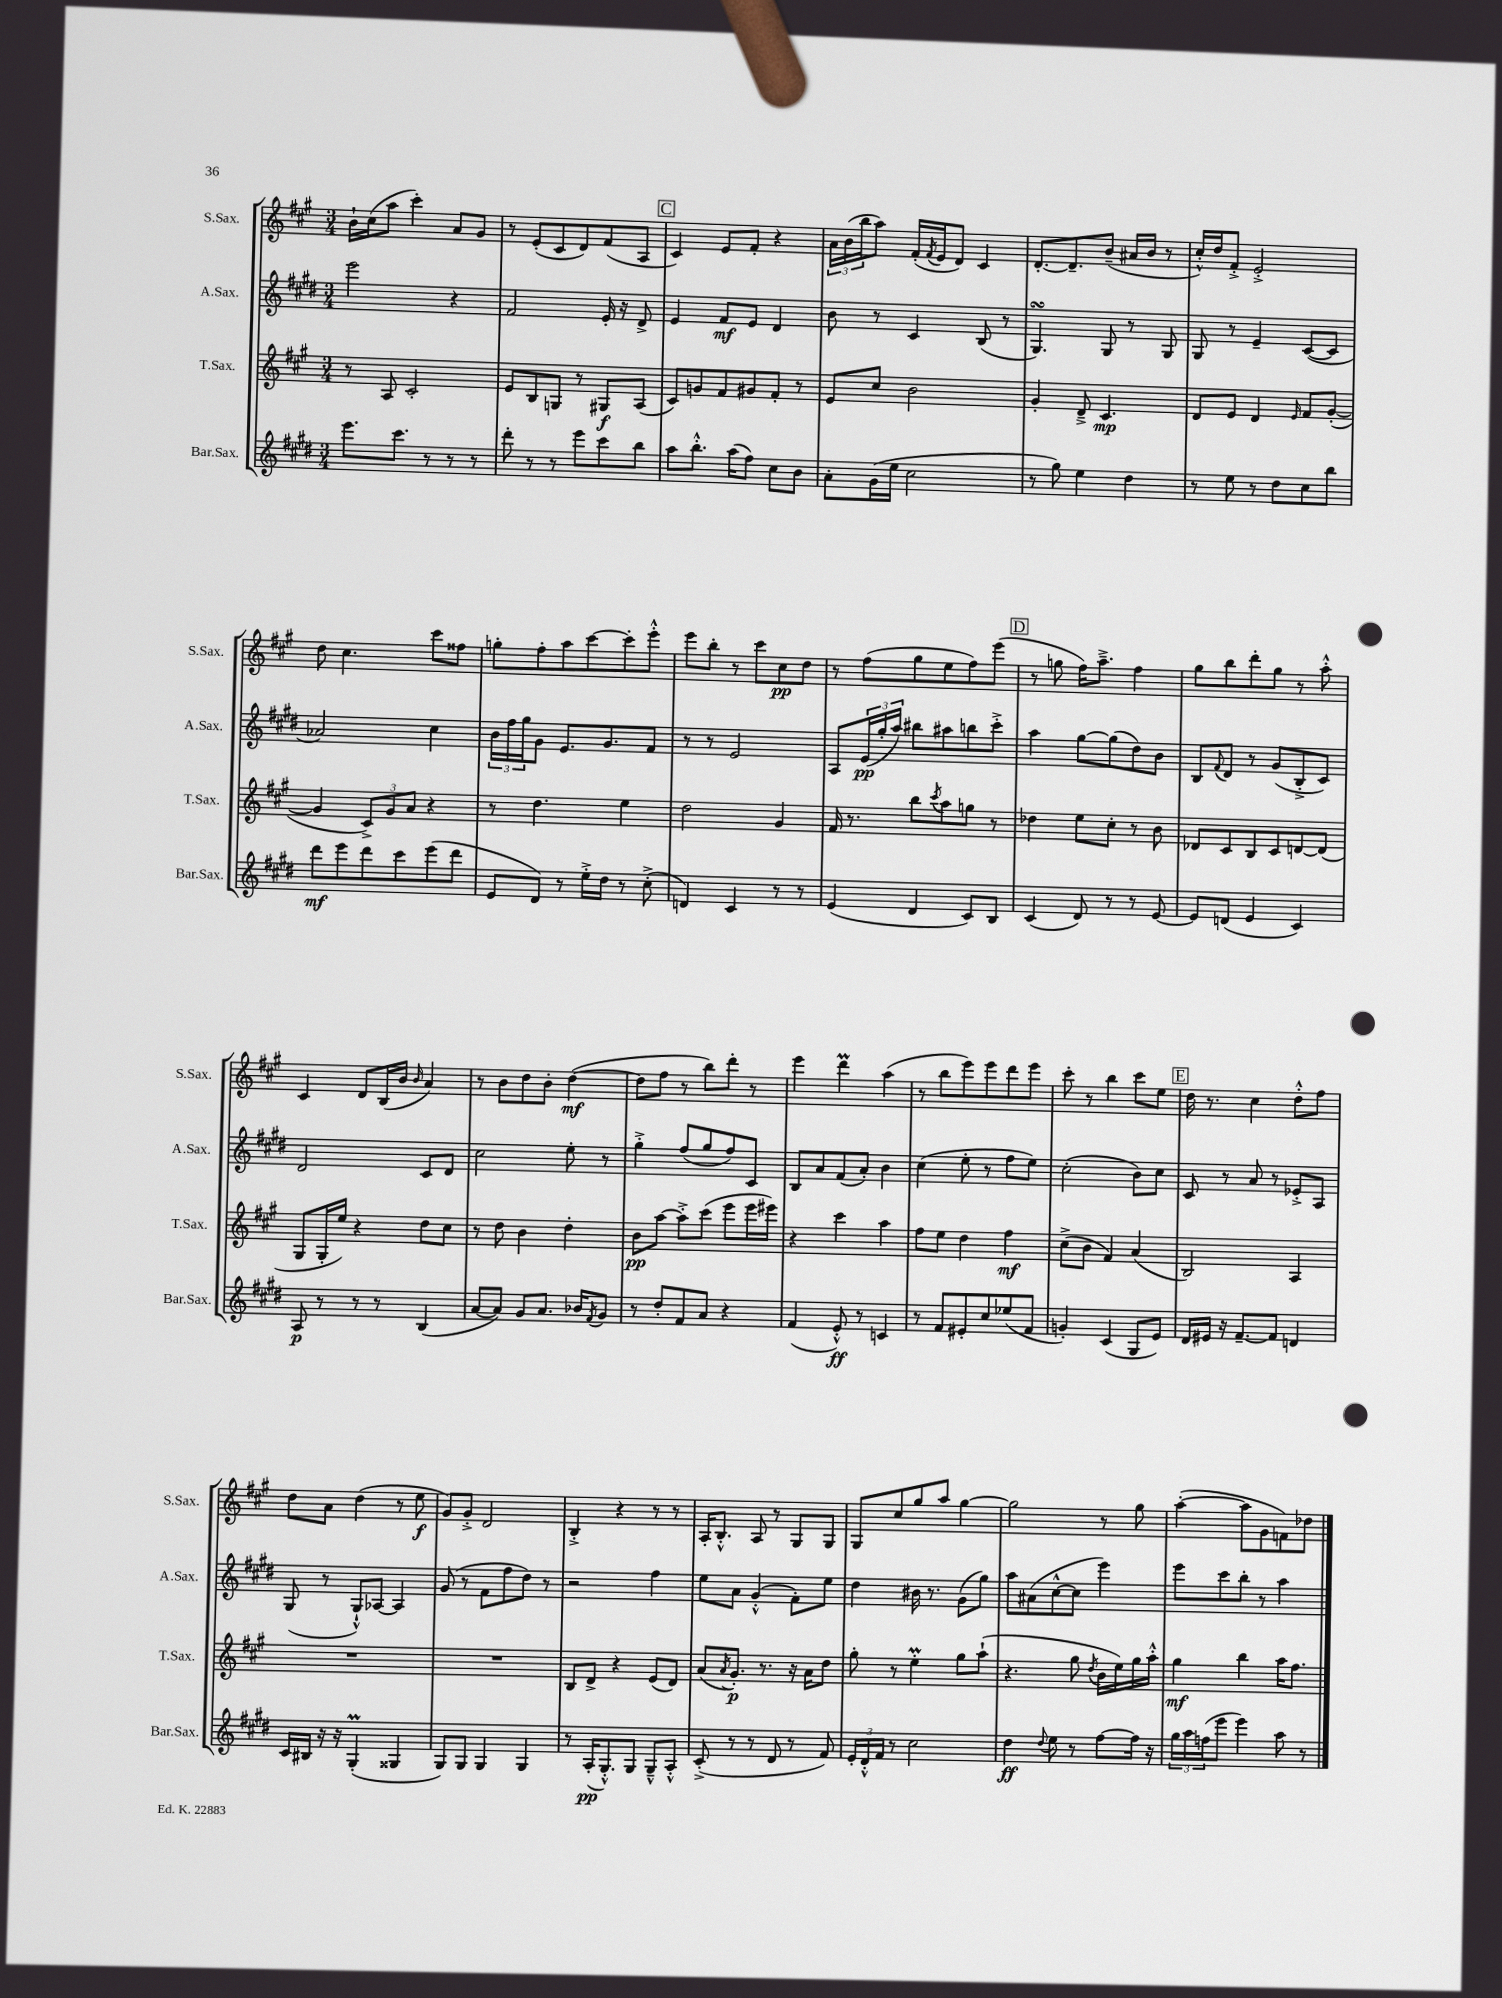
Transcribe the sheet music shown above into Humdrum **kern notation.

**kern	**kern	**kern	**kern
*staff4	*staff3	*staff2	*staff1
*clefG2	*clefG2	*clefG2	*clefG2
*k[f#c#g#d#]	*k[f#c#g#]	*k[f#c#g#d#]	*k[f#c#g#]
*M3/4	*M3/4	*M3/4	*M3/4
8.eee	8r	2eee	16b`
.	.	.	(16cc#
.	8A	.	8aa
8.ccc#	.	.	.
.	2c#'	.	4ccc#')
8r	.	.	.
8r	.	4r	8a
8r	.	.	8g#
=	=	=	=
8ddd#'	8e	2f#	8r
8r	8B	.	(8e'
8r	8G	.	8c#
8eee	8r	.	8d)
8ccc#	8G#	16e'	(8f#
.	.	16r	.
8bb	(8A	8d#^	8A
=	=	=	=
8aa	8c#)	4e	4c#)
8.bb'^^	8g	.	.
.	8f#	8f#	8e
(16aa	.	.	.
8ff#)	8g#	8e	8f#'
8cc#	8f#'	4d#	4r
8b	8r	.	.
=	=	=	=
8a'	8e	8b	24a
.	.	.	(24b
.	.	.	24bb
(16g#	8cc#	8r	8aa)
16ee	.	.	.
2cc#	2b	4c#	(16f#'
.	.	.	8qf#
.	.	.	16e
.	.	.	8d)
.	.	(8B	4c#
.	.	8r	.
=	=	=	=
8r	4g#'	4.G#)	[8.d'
8gg#)	.	.	.
.	.	.	8.d~]
4ee	8d~^	.	.
.	4.c#	8G#	(8b~
4dd#	.	8r	16a#
.	.	.	16b
.	.	8G#	8r
=	=	=	=
8r	8d	8G#	16cc#'^^)
.	.	.	16dd
8ee	8e	8r	8f#'^
8r	4d	4e~	2e'^
8dd#	.	.	.
.	16qqe	.	.
8cc#	8f#	([8c#	.
8bb	([8g#'	8c#]	.
=	=	=	=
8ddd#	4g#]	2a-)	8dd
8eee	.	.	4.cc#
8ddd#	12c#^)	.	.
.	12g#	.	.
8ccc#	.	.	.
.	12a	.	.
(8eee	4r	4cc#	8ccc#
8ddd#	.	.	8ff##
=	=	=	=
8e	8r	24b	8gg'
.	.	24ff#	.
.	.	24gg#	.
8d#)	4.dd	8g#	8ff#'
8r	.	8.e	8aa
16ee'^	.	.	[8ccc#
16dd#	.	8.g#	.
8r	4ee	.	8ccc#']
(8cc#'^	.	8f#	8eee'^^
=	=	=	=
4d)	2dd	8r	8eee
.	.	8r	8bb'
4c#	.	2e	8r
.	.	.	8ccc#
8r	4g#	.	8cc#
8r	.	.	8dd
=	=	=	=
(4e	16f#	8A	8r
.	8.r	.	.
.	.	(24e	(8ff#
.	.	24gg#'	.
.	.	24aa)	.
4d#	8bb	8bb#	8gg#
.	8qccc#	.	.
.	8aa	8aa#	8ee
8c#)	8gg	8bb	8ff#)
8B	8r	8ccc#'^	(8eee
=	=	=	=
(4c#	4dd-	4aa	8r
.	.	.	8gg
8d#)	8ee	[8gg#	16ff#)
.	.	.	8.aa~^
8r	8cc#'	(8gg#]	.
8r	8r	8dd#)	4ff#
[8e	8b	8b	.
=	=	=	=
8e]	8d-	8B	8gg#
.	.	8qqf#	.
(8d	8c#	8d#	8bb
4e	8B	8r	8ddd'
.	8c#	(8g#	8gg#
4c#)	[8d	8B'^	8r
.	(8d]	8c#)	8aa'^^
=	=	=	=
8A	8G#	2d#	4c#
8r	16G#'	.	.
.	16ee)	.	.
8r	4r	.	8d
8r	.	.	(16B
.	.	.	16b
.	.	.	16qqb
(4B	8dd	8c#	4a)
.	8cc#	8d#	.
=	=	=	=
[8a	8r	2cc#	8r
8a])	8dd	.	8b
8g#	4b	.	8dd
8.a	.	.	8b'
.	4dd'	8ee'	([4dd
16b-	.	.	.
8qf#	.	.	.
8g#	.	8r	.
=	=	=	=
8r	8b	4gg#'^	8dd]
8dd#'	[8aa	.	8ff#
8f#	8aa'^]	(8ff#	8r
8a	(8ccc#	8gg#	8bb)
4r	8eee	8ff#)	8ddd'
.	16eee	8c#	8r
.	16eee#)	.	.
=	=	=	=
(4f#	4r	8B	4eee
.	.	8a	.
8e'^^)	4ccc#	(8f#	4ddd
8r	.	8a')	.
4c	4aa	4b	(4aa
=	=	=	=
8r	8ff#	(4cc#	8r
8f#	8ee	.	8bb
8e#'	4dd	8ee'	8eee)
8cc#	.	8r	8eee
(8ee-	4ff#	8ff#	8ddd
8f#	.	8ee)	8eee
=	=	=	=
4g')	(8cc#^	(2cc#'	8ccc#'
.	8b	.	8r
(4c#	4f#)	.	4bb
8G#	(4a	8b)	8ccc#
8e)	.	8cc#	8ee
=	=	=	=
16d#	2B)	8c#	16dd
16e#	.	.	8.r
16r	.	8r	.
[8.f#~	.	.	.
.	.	8a	4cc#
8f#]	.	8r	.
4d	4A	8e-'^	8dd'^^
.	.	8A	8ff#
=	=	=	=
16c#	2.r	(8G#	8dd
16B#	.	.	.
16r	.	8r	8a
16r	.	.	.
(4G#'	.	8G#`^^)	(4dd
.	.	[8A-	.
4G##	.	4A-]	8r
.	.	.	8ee
=	=	=	=
8G#)	2.r	(8g#	8g#)
8G#	.	8r	8g#'^
4G#	.	8f#	2d
.	.	8ff#	.
4G#	.	8dd#)	.
.	.	8r	.
=	=	=	=
8r	8B	2r	4B'^
(16A'	8d^	.	.
8.G#'^^)	.	.	.
.	4r	.	4r
8G#	.	.	.
8G#~^^	(8e	4ff#	8r
8A'^^	8d)	.	8r
=	=	=	=
(8c#'^	(8a	8ee	16A'
.	.	.	8.B'^^
.	8qa	.	.
8r	8.g#')	8a	.
8r	.	(4g#'^^	8A
.	8.r	.	.
8d#	.	.	8r
8r	16r	8f#')	8G#
.	16a	.	.
8f#)	8dd	8ee	8G#
=	=	=	=
24e'	8gg#'	4dd#	8G#
24d#'^^	.	.	.
24f#	.	.	.
8r	8r	.	8cc#
2cc#	4ee'	16b#	8gg#
.	.	8.r	.
.	.	.	8aa
.	8gg#	(8g#	[4gg#
.	(8aa`	8gg#)	.
=	=	=	=
4dd#	4.r	8aa	2gg#]
.	.	(8a#	.
8qqdd#	.	.	.
8ee	.	[8cc#^^	.
8r	8gg#	8cc#]	.
.	8qdd	.	.
[8ff#	16b	4eee)	8r
.	16ee)	.	.
16ff#]	16gg#	.	8gg#
16r	16aa'^^	.	.
=	=	=	=
24gg#	4gg#	8eee	([4aa'
24aa	.	.	.
(24ff	.	.	.
8eee	.	8ccc#	.
4eee)	4bb	8bb'	8aa]
.	.	8r	8g#
8aa	16aa	4aa	8f)
.	8.ff#	.	.
8r	.	.	8dd-
==	==	==	==
*-	*-	*-	*-
